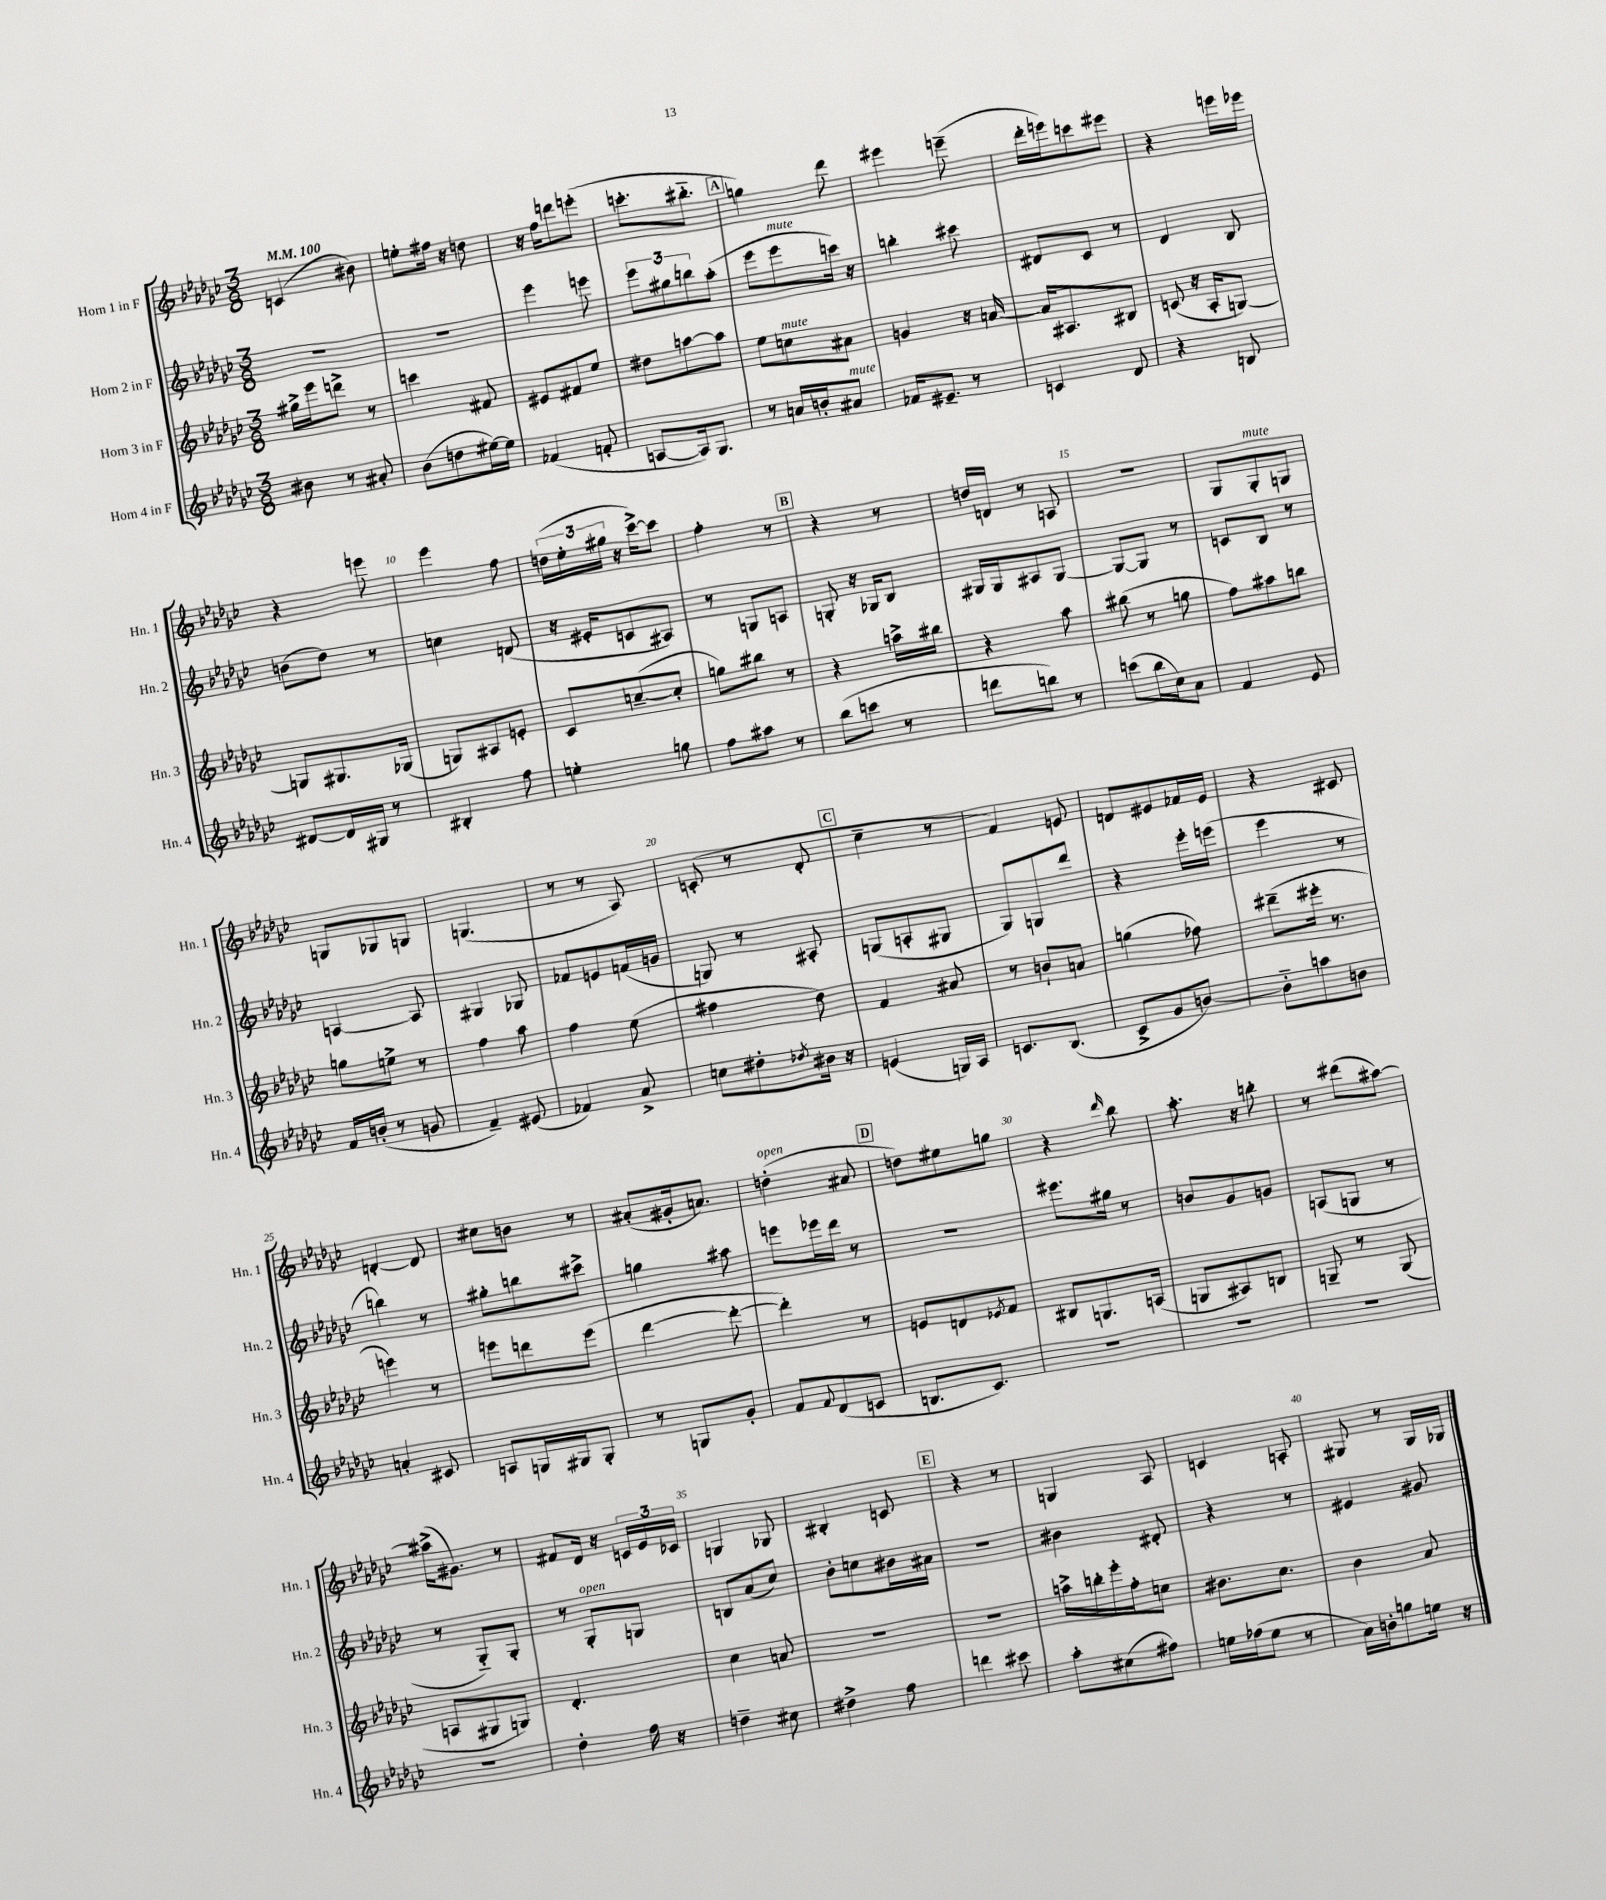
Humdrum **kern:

**kern	**kern	**kern	**kern
*staff4	*staff3	*staff2	*staff1
*clefG2	*clefG2	*clefG2	*clefG2
*k[b-e-a-d-g-c-]	*k[b-e-a-d-g-c-]	*k[b-e-a-d-g-c-]	*k[b-e-a-d-g-c-]
*M3/8	*M3/8	*M3/8	*M3/8
*MM100	*MM100	*MM100	*MM100
8b#	16gg#^	4.r	(4c
.	16eee-	.	.
8r	8ddd^	.	.
8a#'	8r	.	8b#)
=	=	=	=
(8b-	4ccc	4.r	8ee'
8dd	.	.	16ff#
.	.	.	16r
[16ee#)	8f#	.	8dd
16ee#]	.	.	.
=	=	=	=
(4f-	8e#	4eee-	16r
.	.	.	16ff
.	8f#	.	8ddd
8f'	8ee-	8eee	(8eee'
=	=	=	=
[8A	8dd#	12eee-	8.ccc'
.	.	12gg#	.
16A])	[8aa	.	.
.	.	12bb	.
8.G-	.	.	8.bb#'~
.	8aa]	(8aa-'	.
=	=	=	=
8r	8ee-	8eee-	4gg)
16a	8cc	8eee-	.
16b'	.	.	.
8a#	8a#	16ccc)	8ddd-
.	.	16r	.
=	=	=	=
16f-	4g	4bb'	4eee#
8.e#~	.	.	.
8r	16r	8ccc#	(8eee~
.	[16a	.	.
=	=	=	=
4c	16a]	8d#	16ddd-'
.	8.A#	.	16eee)
.	.	8c-	8ccc
8d-	8B#	8r	8eee#
=	=	=	=
4r	(8c	4d-	4r
.	16r	.	.
.	16A-'	.	.
8B	[8G)	8B-	16eee
.	.	.	16eee-
=	=	=	=
[8d#	8G]	(8b	4r
16d#]	8.G#	8dd-)	.
16G#	.	.	.
8r	.	8r	8eee
.	(16G-	.	.
=	=	=	=
4B#'	8G)	4cc	4eee-
.	8A#	.	.
8ff	8e'	(8d	8ff
=	=	=	=
4ee'	8c-	16r	(24dd
.	.	.	24ee-'
.	.	16e#'	.
.	.	.	24gg#
.	([8cc~	8c	16r
.	.	.	[16ccc-^)
8gg	8cc']	8A#)	8ccc-]
=	=	=	=
8ff	8gg)	8r	4ff'
8aa#	8bb#	8G	.
8r	8r	8A	8r
=	=	=	=
(8bb-	4r	8G'	4r
8ccc	.	16r	.
.	.	16G-	.
8r	16aa^	8B-	8r
.	16bb#	.	.
=	=	=	=
8ddd	4r	16G#	16dd
.	.	16G#	16d
8bb)	.	8A#	8r
8r	8aa-	[8G#	8A
=	=	=	=
(8ccc	(8bb#	8G#_	4.r
16bb-	8r	8G#]	.
16cc-)	.	.	.
8a-	8gg	8r	.
=	=	=	=
4f	8ff)	8c	8G-
.	8aa#	8B-	8G-'
8e-	8bb	8r	8G
=	=	=	=
16f	8gg	[4A	8G
(16b'	.	.	.
8r	8ee^	.	8G-
8g	8r	8A]	8G
=	=	=	=
4f~)	4ff	4G#	(4.G
(8e#	8aa-	8G-	.
=	=	=	=
4f-)	4ff	8f-	8r
.	.	8e	8r
8a-^	(8ee-	(16f	8A-)
.	.	16g	.
=	=	=	=
8cc	4ff#	8G)	(8c'
8dd#'	.	8r	8r
8qdd-	.	.	.
16b#	8dd-)	8A#'	8d-'
16r	.	.	.
=	=	=	=
(4e	4f	(8G	4cc-~
.	.	8A'	.
16G)	8a#	8G#	8r
16A-	.	.	.
=	=	=	=
8.c	8r	8G-)	4f)
.	8b`	8G	.
(8.B-	.	.	.
.	8a	8ddd-	8e
=	=	=	=
8c-^	(4gg	4r	8d
8g-	.	.	8e#
[8b)	8ff-)	16eee-'	16f-
.	.	(16eee	16e#
=	=	=	=
8b'~]	(8ddd#~	4eee-	4r
8aa	16eee#'	.	.
.	8.r	.	.
8b	.	8r	8c#
=	=	=	=
4a'	4eee)	4bb)	[4d'
8c#	8r	8r	8d]
=	=	=	=
8A	8eee	8gg#'	8cc#
16G	8ddd	8bb	8b
16G#	.	.	.
8G#'	(8eee	8ccc#^	8r
=	=	=	=
8r	[4ddd-	4gg	(8a#'
8G	.	.	16g#'
.	.	.	8.a)
8g-'	8ddd-'_	8aa#	.
=	=	=	=
8f	4ddd-'])	8eee	(4dd'
8qqf	.	.	.
(8d-	.	16eee-	.
.	.	16ddd-	.
8c	8r	8r	8a#
=	=	=	=
8.B	8e	4.r	8dd)
.	8d	.	8ee#
8.c-)	.	.	.
.	8qe-	.	.
.	8f	.	8gg
=	=	=	=
4.r	8B#	8.eee#	4r
.	8.G	.	.
.	.	16gg#	.
.	.	.	16qqddd-
.	.	8r	8bb-
.	(16A	.	.
=	=	=	=
4.r	8G	8b	8.aa-'
.	8A#)	8g-	.
.	.	.	16r
.	8B	8g	8bb'
=	=	=	=
4.r	8G~	(8A	8r
.	8r	8G	(8ddd#
.	(8G	8r	[8aa#)
=	=	=	=
4.r	8A	8r	(16aa#^]
.	.	.	8.g#)
.	8G#	8G-'~)	.
.	8G)	8G-'	8r
=	=	=	=
4dd-'	4.d-'	8r	8f#
.	.	8G-'	16d-
.	.	.	16r
16ff	.	8G	24c
.	.	.	24e-
16r	.	.	.
.	.	.	24c-
=	=	=	=
4dd~	4cc-	8B	4G
.	.	(8a-	.
8cc#	8a	8cc-)	8G-
=	=	=	=
4dd#^	4.r	8b-'	4B#'
.	.	8cc	.
8ff	.	16b#	8c
.	.	16a#	.
=	=	=	=
4ddd	4.r	4.r	4r
8ccc#	.	.	8r
=	=	=	=
8aa-'	16aa^	4b#	4G
.	16bb'	.	.
(8cc#	16eee-'	.	.
.	16ff'	.	.
8ff#)	8cc	8d#'	8A-
=	=	=	=
16ee	8.b#	4r	4c
(16ff-	.	.	.
8ee	.	.	.
.	8.cc-	.	.
8r	.	8r	8A'
=	=	=	=
16a-)	4b-	4e#	8G#
16b'	.	.	.
8gg	.	.	8r
16ee	8a-	8g#	16G#
16r	.	.	16G-
==	==	==	==
*-	*-	*-	*-
